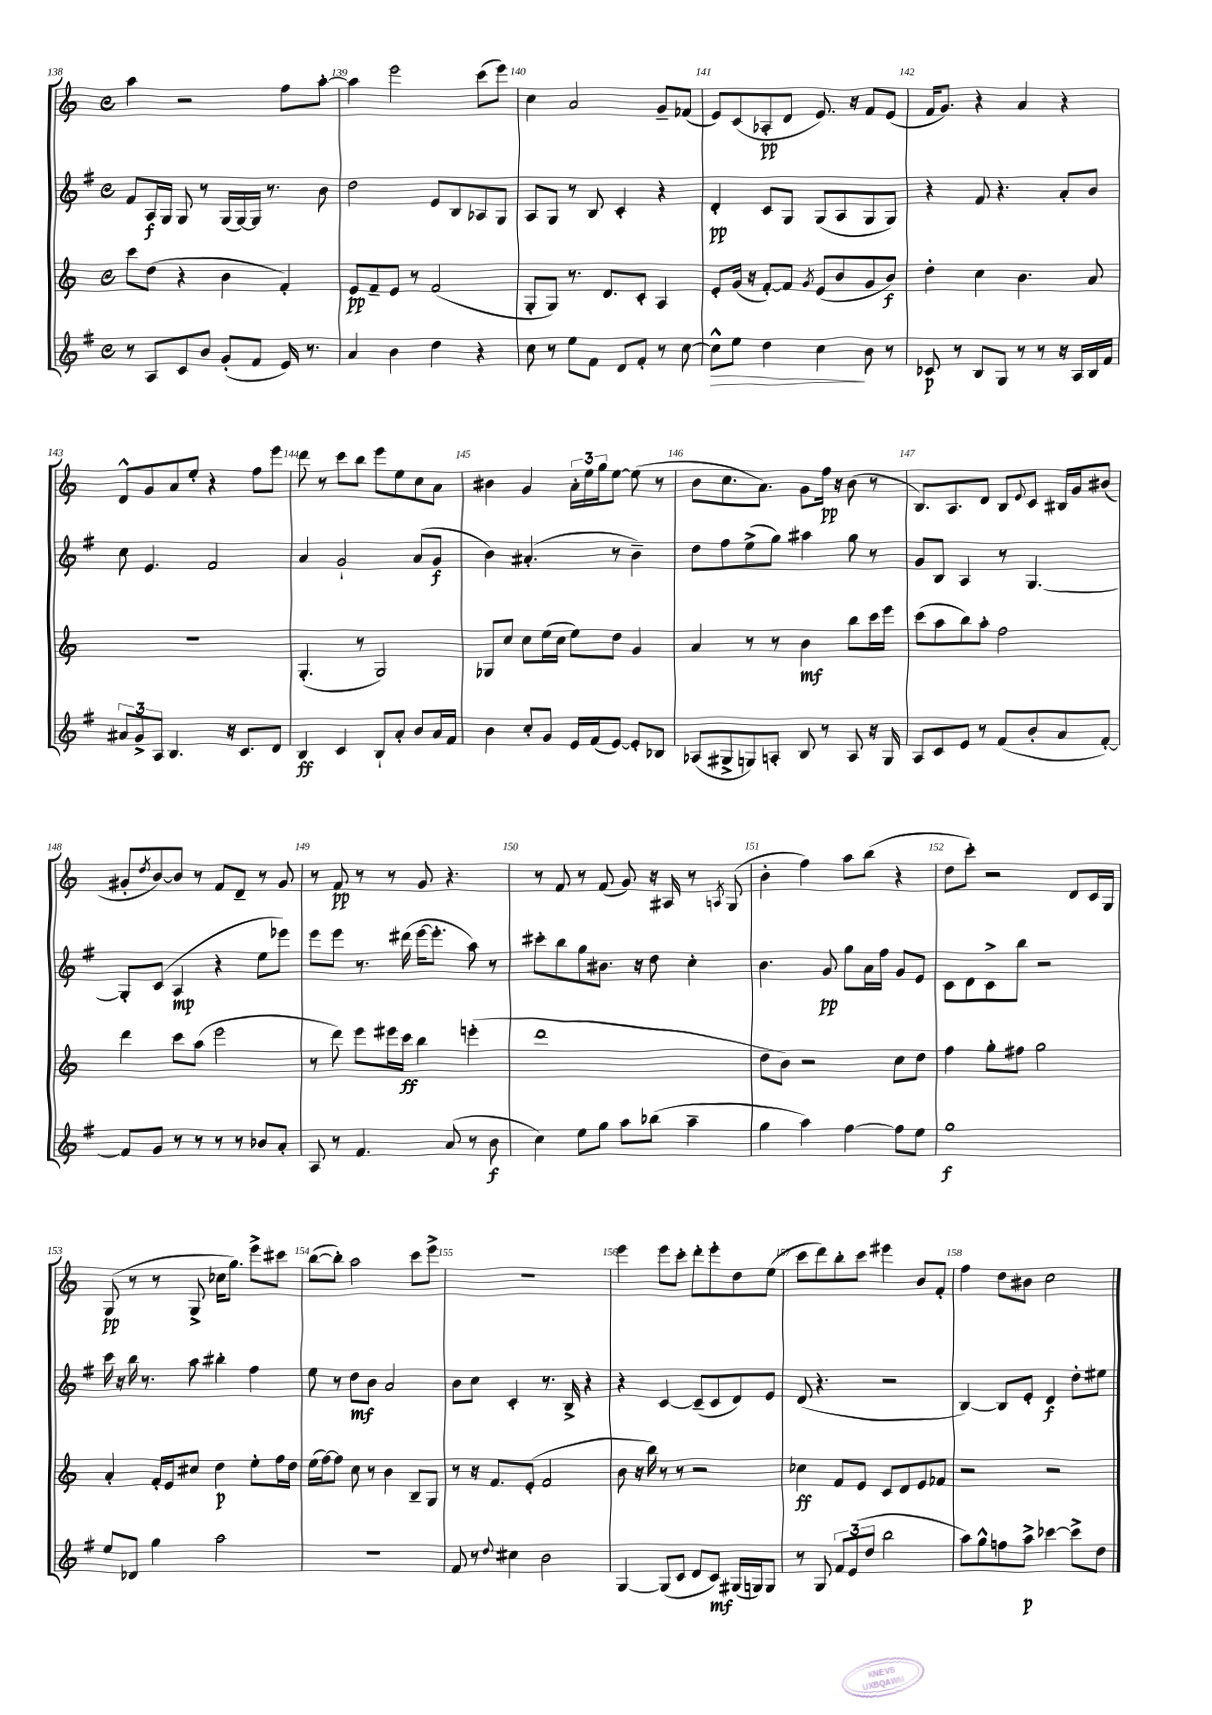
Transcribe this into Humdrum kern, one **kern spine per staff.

**kern	**kern	**kern	**kern
*staff4	*staff3	*staff2	*staff1
*clefG2	*clefG2	*clefG2	*clefG2
*k[f#]	*k[]	*k[f#]	*k[]
*M4/4	*M4/4	*M4/4	*M4/4
*met(c)	*met(c)	*met(c)	*met(c)
8r	8ccc	8f#	4aa
8A	(8dd	16A	.
.	.	16G	.
8c	4r	8G	2r
8b	.	8r	.
(8g'	4b	(16G	.
.	.	[16G)	.
8f#	.	16G]	.
.	.	8.r	.
16e)	4f')	.	8ff
8.r	.	.	.
.	.	8b	[8aa'
=	=	=	=
4a	8e	2dd	4aa]
.	8f~	.	.
4b	8e	.	2eee
.	8r	.	.
4dd	(2f	8e	.
.	.	8B	.
4r	.	8A-	(8ccc
.	.	8G	8eee)
=	=	=	=
8cc	8G'	8A	4cc
8r	8G)	8G	.
8ee	8.r	8r	2a
8f#	.	8B	.
.	8.d	.	.
8d	.	4c'	.
8f#'	8c'	.	.
8r	4A	4r	8g~
[8cc	.	.	(8f-
=	=	=	=
8cc^^]	8e'	4d'	8e)
8ee	(16g	.	(8c
.	16r	.	.
4dd	[8f')	8c	8A-'
.	8f]	8G	8d
.	8qg	.	.
4cc	(8e	(8G	8.e)
.	8b	8A	.
.	.	.	16r
8b	8g	8G	8f
8r	8b)	8G)	(8e
=	=	=	=
8c-	4dd'	4r	16f
.	.	.	8.g)
8r	.	.	.
8B	4cc	8f#	4r
8G	.	4.r	.
8r	4.b	.	4a
8r	.	.	.
16r	.	8a'	4r
16A	.	.	.
16B	8a	8b	.
16f#	.	.	.
=	=	=	=
12a#	1r	8cc	8d^^
12g^	.	.	.
.	.	4.e	8g
12A	.	.	.
4.B	.	.	8a
.	.	.	8ee'
.	.	2f#	4r
16r	.	.	.
8.c	.	.	.
.	.	.	8ff
8d	.	.	8eee
=	=	=	=
4B	(4.G'	4a	8ddd
.	.	.	8r
4c	.	2g`	8ccc
.	8r	.	8bb
8B`	2G)	.	8eee
8a'	.	.	8ee
8b	.	(8a	8cc
16a	.	8g	8a
16f#	.	.	.
=	=	=	=
4b	8G-	4b)	4b#
.	8cc	.	.
8cc'	8cc	(4.a#'	4g
8g	(16ee	.	.
.	16cc	.	.
16e	8ee)	.	24a'
.	.	.	24ee
(16f#	.	.	.
.	.	.	24gg
[8e)	8dd	8r	[8ee
8e']	4g	4b~)	(8ee]
8B-	.	.	8r
=	=	=	=
(8A-	4a	8dd	8b
8G#^	.	8ff#	8.cc
8G)	8r	(8ee^	.
.	.	.	8.a)
8A'	8r	8gg)	.
8B	4b	4aa#	8g
8r	.	.	16ff
.	.	.	16r
8A	8bb	8gg	(8b
16r	16ccc	8r	8r
16G	16eee	.	.
=	=	=	=
8A	(8ccc	8g	8.B)
8c	8aa	8B	.
.	.	.	8.A
8e	8bb)	4A	.
8r	8aa'	.	8d
(8f#	2ff	8r	8B
.	.	.	8qqe
8b'	.	[4.G	8c
8a	.	.	16B#
.	.	.	16g
[8f#')	.	.	(8b#
=	=	=	=
8f#]	4ddd	8G']	8g#'
.	.	.	8qdd
8g	.	(8c	[8b)
8r	8ccc	4A	8b]
8r	(8aa	.	8r
8r	2eee	4r	8f
8r	.	.	8d~
8b-	.	8ee	8r
8a'	.	8eee-)	8g#
=	=	=	=
8A	8r	8eee	8r
8r	8ddd)	8eee	8f
4.f#	8eee	8.r	8r
.	16eee#	.	8r
.	16ccc	(16ddd#	.
.	4bb	[16eee	8g
.	.	8.eee']	.
(8a	.	.	4.r
8r	(4eee'	8aa)	.
8b	.	8r	.
=	=	=	=
4cc)	1ddd	8ccc#'	8r
.	.	8bb	8f
8ee	.	8gg	8r
8gg	.	8.b#	(8f
8aa	.	.	8g)
.	.	16r	.
(8bb-	.	8dd	16r
.	.	.	16A#
4aa~	.	4cc'	8r
.	.	.	8qA
.	.	.	(8G
=	=	=	=
4gg	8dd	4.b	4b'
.	8b)	.	.
4aa)	2r	.	4ff)
.	.	8g	.
[4ff#	.	8gg	8aa
.	.	16a	(8bb
.	.	16ff#	.
8ff#]	8cc	8g	4r
8ee	8dd	8e	.
=	=	=	=
1gg	4ff	8c	8dd
.	.	8d	8ccc')
.	8gg'	8c^	2r
.	8ff#	8bb	.
.	2gg	2r	.
.	.	.	8d
.	.	.	16c
.	.	.	16G
=	=	=	=
8ee	4a'	16ccc	(8G
.	.	16r	.
8d-	.	16bb	8r
.	.	8.r	.
4gg	16f'	.	8r
.	16e	.	.
.	8cc#	8aa	8G^
2aa	4dd	4bb#'	16cc-
.	.	.	8.gg)
.	8ee'	4ff#	8eee^
.	16ff	.	8ccc#
.	16dd	.	.
=	=	=	=
1r	(16ee	8ee	([8bb
.	[16ff)	.	.
.	8ff]	8r	8bb'])
.	8cc	8dd	2aa
.	8r	8b	.
.	4b	2a	.
.	8B~	.	8ccc
.	8G	.	8eee^
=	=	=	=
8f#	8r	8b	1r
8r	16r	8cc	.
.	8.f	.	.
8qqdd	.	.	.
4cc#	.	4c'	.
.	(8e'	.	.
2b	2f	8.r	.
.	.	16B^	.
.	.	4r	.
=	=	=	=
[4G	8b	4r	4eee
.	16r	.	.
.	16bb)	.	.
(8G]	8r	[4c	8eee
8c	8r	.	8ccc'
8d	2r	(8c~]	8ddd'
8c)	.	8c	8eee'
(16G#	.	8d)	8dd
16G)	.	.	.
8G	.	8e	(8ee
=	=	=	=
8r	4cc-	(8d	8ccc
8G	.	4.r	8ddd)
12f#	8f	.	8bb'
(12e	.	.	.
.	8e	.	8ccc
12dd	.	.	.
2bb	8c	2r	4eee#
.	8d	.	.
.	8e	.	8b
.	8f-	.	8f'
=	=	=	=
8aa)	2r	[4B)	4ff
8gg^^	.	.	.
8ff	.	8B]	8dd
8aa^	.	8e'	8b#
[4ccc-	2r	4d	2cc
8ccc-^]	.	8dd'	.
8dd	.	8ee#	.
==	==	==	==
*-	*-	*-	*-
